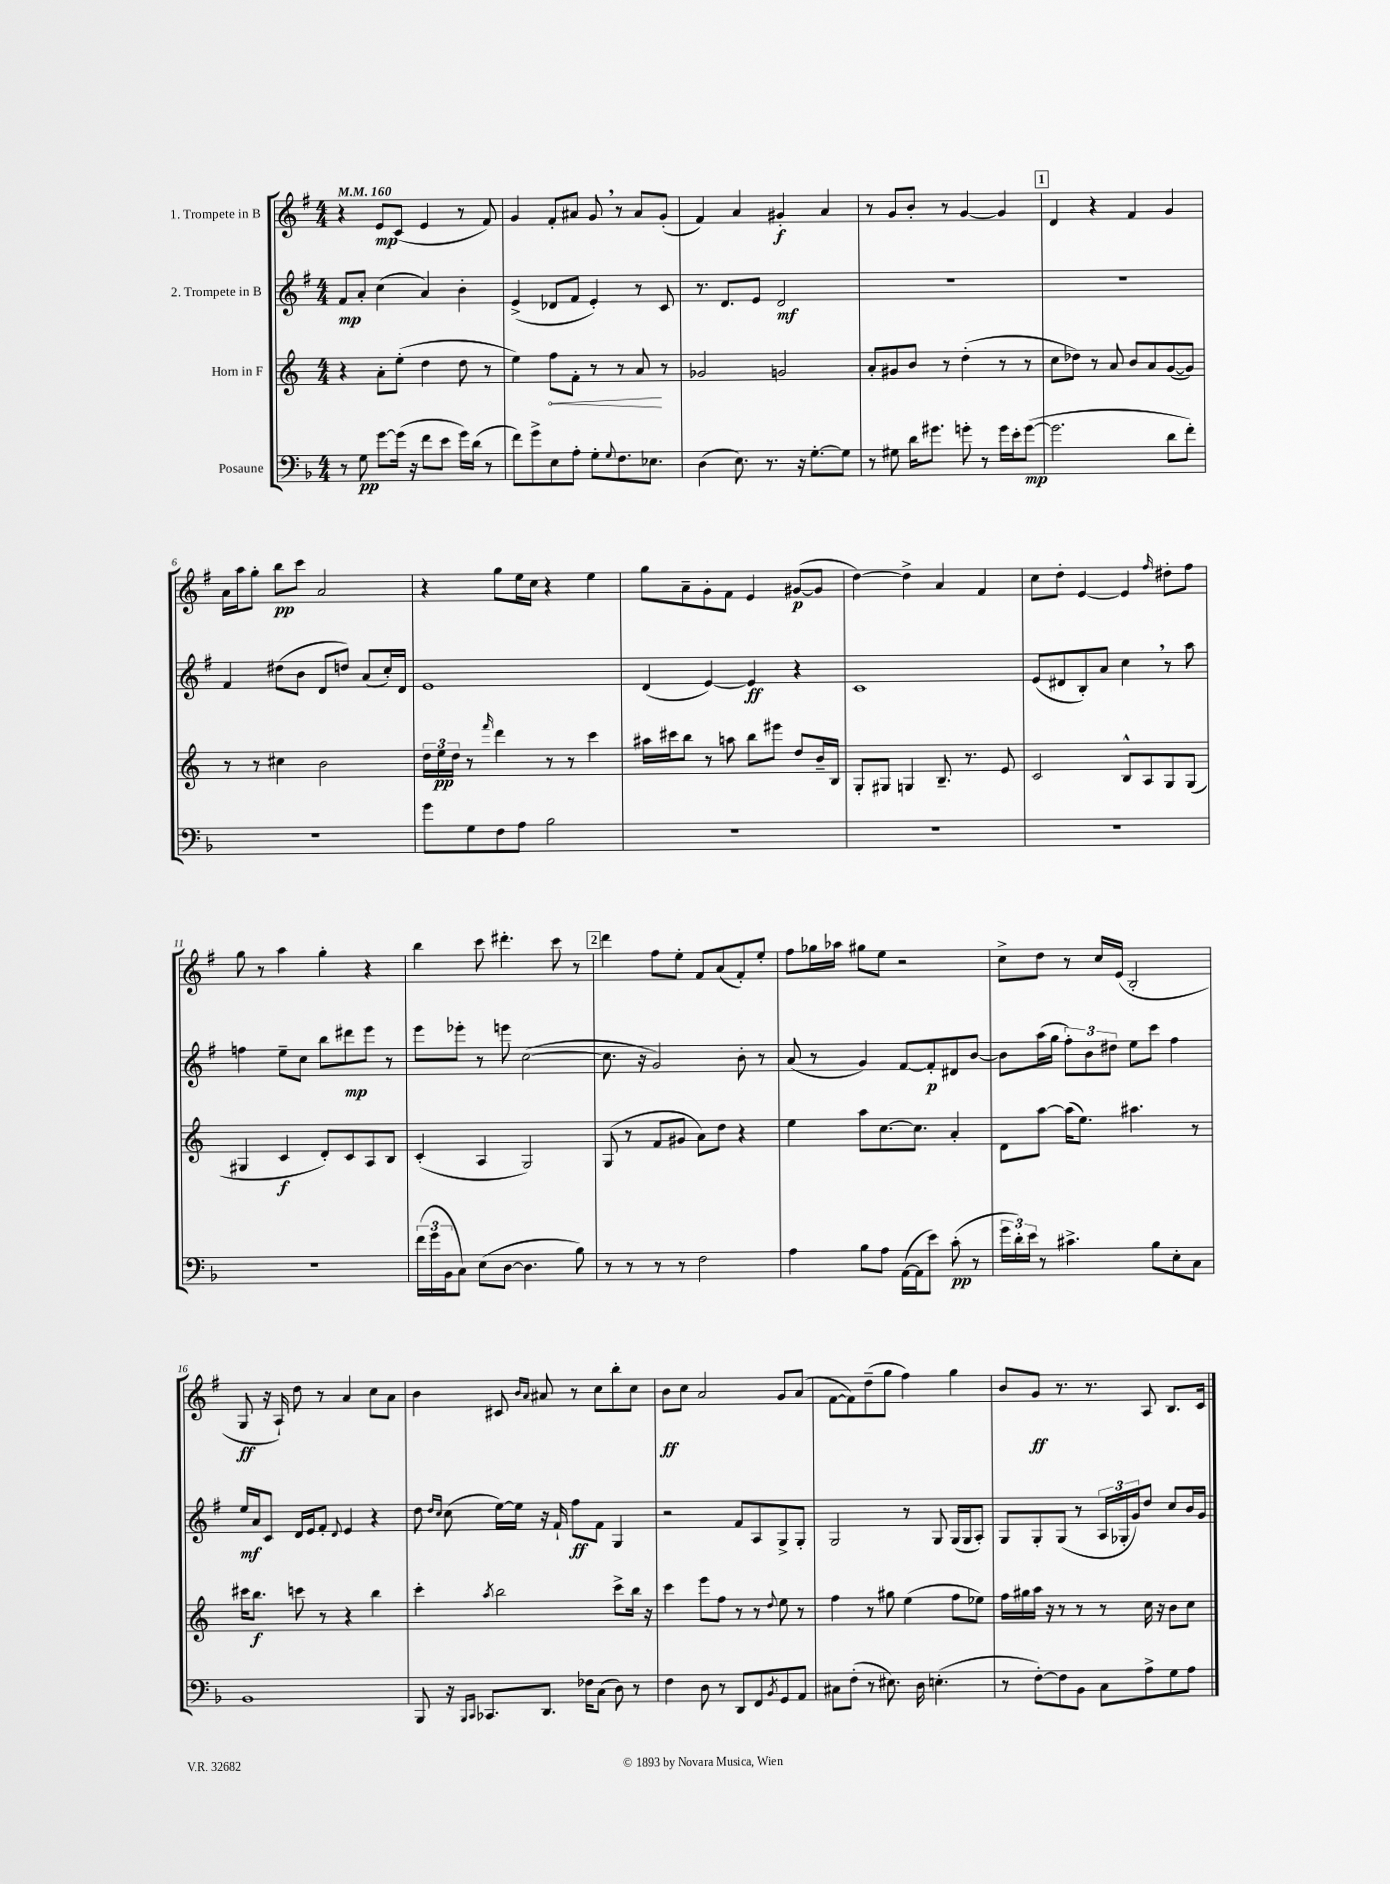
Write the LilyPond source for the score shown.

<<
\new StaffGroup <<
\new Staff = "s0" \with { instrumentName = "1. Trompete in B" } {
    \clef treble \key g \major \numericTimeSignature \time 4/4 \tempo 4 = 160
    r4 e'8\mp c'8( e'4 r8 fis'8) |
    g'4 fis'8-. ais'8 g'8 \breathe r8 ais'8 g'8-.( |
    fis'4) a'4 gis'4-.\f a'4 |
    r8 g'8 b'8-. r8 g'4~ g'4 |
    \mark \markup { \box "1" } d'4 r4 fis'4 g'4 |
    a'16 a''16 g''8-. b''8\pp c'''8 a'2 |
    r4 g''8 e''16 c''16 r4 e''4 |
    g''8 a'8-- g'8-. fis'8 e'4 gis'8~\p( gis'8 |
    d''4~) d''4-> a'4 fis'4 |
    c''8 d''8-. e'4~ e'4 \grace { fis''16 } dis''8-. fis''8 |
    g''8 r8 a''4 g''4-. r4 |
    b''4 c'''8 dis'''4.-. c'''8 r8 |
    \mark \markup { \box "2" } d'''4 fis''8 e''8-. fis'8 a'8( fis'8-.) e''8-. |
    fis''8 ges''16 aes''16 gis''8 e''8 r2 |
    c''8-> d''8 r8 c''16 e'16( b2-. |
    g8\ff r16 a16-!) d''8 r8 a'4 c''8 a'8 |
    b'4 cis'8 \grace { b'16 a'16 } ais'8 r8 c''8 b''8-. c''8 |
    b'8\ff c''8 a'2 g'8 a'8( |
    fis'8~ fis'8) d''8--( g''8 fis''4) g''4 |
    b'8 g'8\ff r8. r8. a8 b8. c'16 \bar "|." |
}
\new Staff = "s1" \with { instrumentName = "2. Trompete in B" } {
    \clef treble \key g \major \numericTimeSignature \time 4/4
    fis'8\mp a'8-. c''4( a'4) b'4-. |
    e'4->( des'8 fis'8 e'4-.) r8 c'8 |
    r8. d'8. e'8 d'2\mf |
    R1 |
    \mark \markup { \box "1" } R1 |
    fis'4 dis''8( b'8 d'8 d''8) a'8( c''16-.) d'16 |
    e'1 |
    d'4( e'4~) e'4\ff r4 |
    c'1 |
    e'8( dis'8 b8-.) a'8 c''4 \breathe r8 a''8 |
    f''4 e''8-- c''8 b''8 dis'''8\mp e'''8 r8 |
    e'''8 ees'''8-. r8 e'''8 c''2~( |
    \mark \markup { \box "2" } c''8. r16 g'2) b'8-. r8 |
    a'8( r8 g'4) fis'8~ fis'8-.\p dis'8 b'8~ |
    b'8 a''16( g''16 \tuplet 3/2 { fis''8-.) b'8 dis''8 } e''8 c'''8 fis''4 |
    e''16\mf a'16 c'8 d'16 e'16 fis'8-. \appoggiatura { d'8 } e'4 r4 |
    d''8 \grace { d''16 c''16 } c''8( e''16~) e''16 r16 fis'16-! fis''8\ff fis'8 g4 |
    r2 fis'8 a8 g8-> g8-. |
    g2 r8 g8 g16( g16 a8-.) |
    g8 g8-. g8( r8 \tuplet 3/2 { a16 ges16-. g'16) } d''8 c''8 b'16 g'16 \bar "|." |
}
\new Staff = "s2" \with { instrumentName = "Horn in F" } {
    \clef treble \key c \major \numericTimeSignature \time 4/4
    r4 a'8-. e''8-.( d''4 d''8 r8 |
    e''4) \once \override Hairpin.circled-tip = ##t f''8\< f'8-. r8 r8 a'8\! r8 |
    ges'2 g'2 |
    a'8-. gis'8 b'8 r8 d''4-.( r8 r8 |
    \mark \markup { \box "1" } c''8 des''8) r8 a'8 b'8 a'8 g'8~( g'8) |
    r8 r8 cis''4 b'2 |
    \tuplet 3/2 { d''16 e''16\pp d''16 } r8 \grace { f'''16 } d'''4 r8 r8 c'''4 |
    ais''16 cis'''16 b''8 r8 a''8 b''8 eis'''8 d''8 b'16-- b16 |
    g8-. gis8 g4 b8.-- r8. e'8 |
    c'2 b8-^ a8 g8 g8( |
    gis4 c'4\f d'8-.) c'8 a8 b8 |
    c'4-.( a4 g2) |
    \mark \markup { \box "2" } g8( r8 f'8 gis'8 a'8) d''8 r4 |
    e''4 a''8 c''8.~ c''8. a'4-. |
    d'8 a''8~ a''16( e''8.) ais''4. r8 |
    cis'''16 b''8.\f c'''8 r8 r4 b''4 |
    c'''4-. \acciaccatura { a''8 } b''2 c'''8-> b''16 r16 |
    c'''4 e'''8 f''8 r8 r8 \appoggiatura { d''8 } e''8 r8 |
    f''4 r8 gis''8 e''4( f''8 ees''8) |
    f''16 gis''16 a''16 r16 r8 r8 r8 c''16 r16 b'8 c''8 \bar "|." |
}
\new Staff = "s3" \with { instrumentName = "Posaune" } {
    \clef bass \key f \major \numericTimeSignature \time 4/4
    r8 g8\pp g'8~ g'16( r16 f'8 e'8 g'16) d'16( r8 |
    f'8) g'8-> e8 a8-. g8-. \appoggiatura { g8 } f8. ees8. |
    d4( e8.) r8. r16 g8.~-. g8 |
    r8 gis8 d'16 gis'8. g'8-. r8 g'16 e'16-. g'8~\mp( |
    \mark \markup { \box "1" } g'2. d'8 f'8-.) |
    R1 |
    g'8 g8 f8 a8 bes2 |
    R1 |
    R1 |
    R1 |
    R1 |
    \tuplet 3/2 { f'16( g'16 bes,16 } c8) e8( d8~ d4. bes8) |
    \mark \markup { \box "2" } r8 r8 r8 r8 f2 |
    a4 bes8 a8 a,16~( a,16 e'8) c'8-.\pp( r8 |
    \tuplet 3/2 { g'16 d'16-.) e'16 } r8 cis'4.-> bes8 e8-. c8 |
    bes,1 |
    bes,,8 r16 \grace { bes,,16 c,16 } ces,8. d,8. fes16 c8( d8) r8 |
    f4 d8 r8 d,8 f,8 \acciaccatura { bes,8 } g,8 a,8 |
    cis8 f8-.( r8 eis8.) d16 e4.-.( |
    r8 f8~-.) f8 bes,8 c8 a8-> g8 a8 \bar "|." |
}
>>
>>
